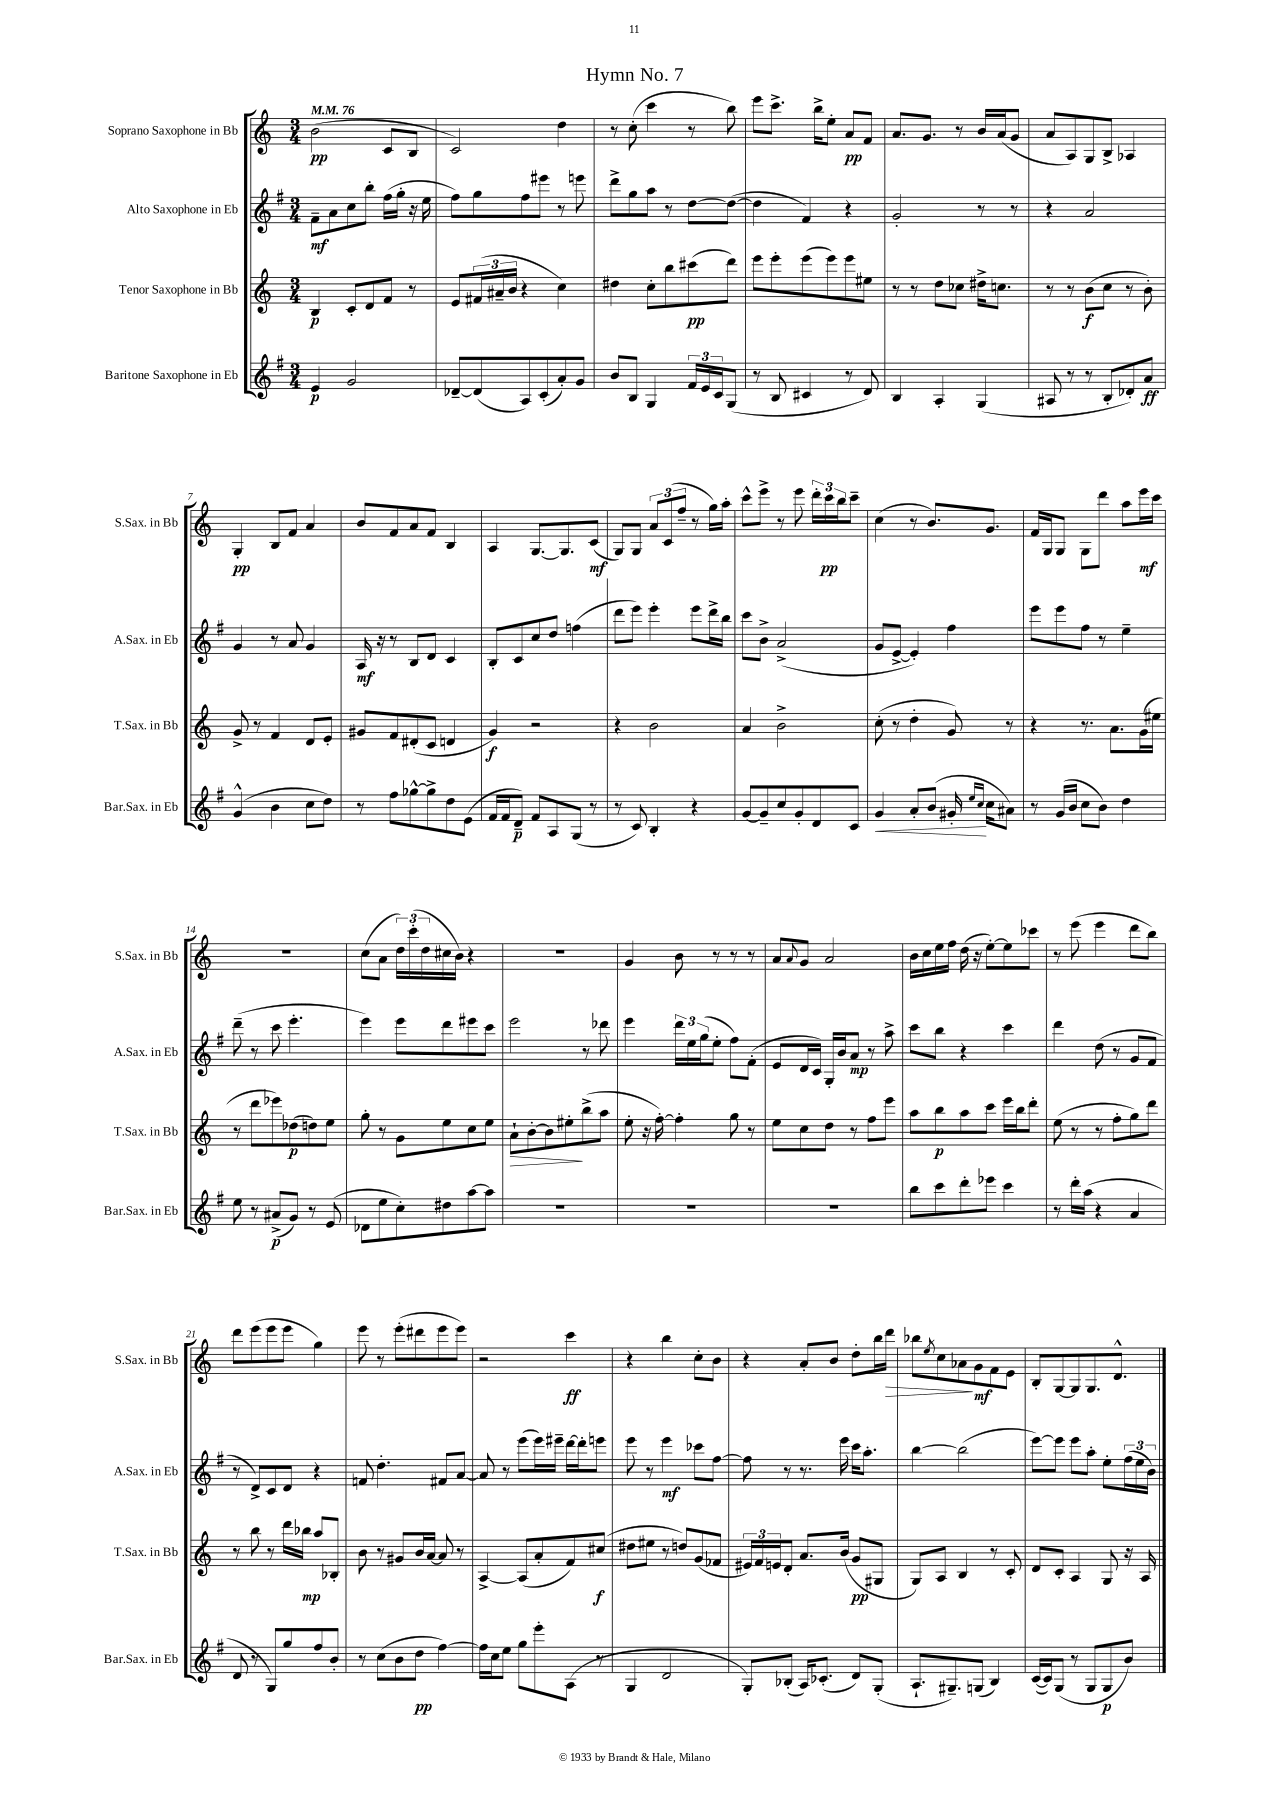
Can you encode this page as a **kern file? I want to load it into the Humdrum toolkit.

**kern	**dynam	**kern	**dynam	**kern	**dynam	**kern	**dynam
*part4	*part4	*part3	*part3	*part2	*part2	*part1	*part1
*staff4	*staff4	*staff3	*staff3	*staff2	*staff2	*staff1	*staff1
*I"Baritone Saxophone in Eb	*	*I"Tenor Saxophone in Bb	*	*I"Alto Saxophone in Eb	*	*I"Soprano Saxophone in Bb	*
*I'Bar.Sax. in Eb	*	*I'T.Sax. in Bb	*	*I'A.Sax. in Eb	*	*I'S.Sax. in Bb	*
*clefG2	*	*clefG2	*	*clefG2	*	*clefG2	*
*k[f#]	*	*k[]	*	*k[f#]	*	*k[]	*
*M3/4	*	*M3/4	*	*M3/4	*	*M3/4	*
*MM76	*	*MM76	*	*MM76	*	*MM76	*
=1	=1	=1	=1	=1	=1	=1	=1
4e/	p	4B/	p	8f#~\L	mf	(2b\	pp
.	.	.	.	8a\	.	.	.
2g/	.	8c'/L	.	8cc\	.	.	.
.	.	8d/	.	8bb'\J	.	.	.
.	.	8f/J	.	(16ff#\LL	.	8c/L	.
.	.	.	.	16gg'\JJ	.	.	.
.	.	8r	.	16r	.	8B/J	.
.	.	.	.	16ee\	.	.	.
=2	=2	=2	=2	=2	=2	=2	=2
[8d-X~/L	.	8e/L	.	8ff#\L)	.	2c/)	.
(8d-/]	.	(24f#X/L	.	8gg\	.	.	.
.	.	24a#X~/	.	.	.	.	.
.	.	24b/JJ	.	.	.	.	.
8A/)	.	4r	.	8ff#\	.	.	.
(8c'/	.	.	.	8eee#X\J	.	.	.
8a'/)	.	4cc\)	.	8r	.	4dd\	.
8g/J	.	.	.	8eeen\	.	.	.
=3	=3	=3	=3	=3	=3	=3	=3
8b/L	.	4dd#X\	.	8ddd^\L	.	8r	.
8B/J	.	.	.	8gg\	.	(8cc'\	.
4G/	.	8cc'\L	.	8aa\J	.	4ccc\	.
.	.	8bb\	.	8r	.	.	.
24f#/LL	.	(8ccc#X\	pp	[8dd\L	.	8r	.
24e/	.	.	.	.	.	.	.
24c/J	.	.	.	.	.	.	.
(8G/J	.	8ddd\J)	.	(8dd\J_	.	8bb\)	.
=4	=4	=4	=4	=4	=4	=4	=4
8r	.	8eee\L	.	4dd\]	.	8eee\L	.
8B/	.	8eee'\	.	.	.	8.ccc^\J	.
4c#X/	.	(8eee\	.	4f#/)	.	.	.
.	.	.	.	.	.	16bb^\KL	.
.	.	8eee\)	.	.	.	8ee'\J	.
8r	.	8eee\	.	4r	.	8a/L	pp
8d/)	.	8ee#X\J	.	.	.	8f/J	.
=5	=5	=5	=5	=5	=5	=5	=5
4B/	.	8r	.	2g'/	.	8.a/L	.
.	.	8r	.	.	.	.	.
.	.	.	.	.	.	8.g/J	.
4A'/	.	8dd\L	.	.	.	.	.
.	.	8cc-X\J	.	.	.	8r	.
(4G/	.	16dd#X^\KL	.	8r	.	16b/LL	.
.	.	8.ccn\J	.	.	.	(16a/J	.
.	.	.	.	8r	.	8g/J	.
=6	=6	=6	=6	=6	=6	=6	=6
8A#X/	.	8r	.	4r	.	8a/L	.
8r	.	8r	.	.	.	8A/)	.
8r	.	(8b\L	f	2a/	.	8G/	.
8B'/L	.	8cc\J	.	.	.	8B^/J	.
8d-X'/)	.	8r	.	.	.	4A-X/	.
8a/J	ff	8b'\)	.	.	.	.	.
!!LO:LB:g=z
=7	=7	=7	=7	=7	=7	=7	=7
(4g^^/	.	8g^/	.	4g/	.	4G'/	pp
.	.	8r	.	.	.	.	.
4b\	.	4f/	.	8r	.	8B/L	.
.	.	.	.	8a/	.	8f/J	.
8cc\L	.	8d/L	.	4g/	.	4a/	.
8dd\J)	.	8e'/J	.	.	.	.	.
=8	=8	=8	=8	=8	=8	=8	=8
8r	.	8g#X/L	.	16A/	mf	8b/L	.
.	.	.	.	16r	.	.	.
8ff#\L	.	8f/	.	8r	.	8f/	.
[8gg-X^^\	.	(8d#X'/	.	8B/L	.	8a/	.
8gg-^\]	.	8c/J	.	8d/J	.	8f/J	.
8dd\	.	4dn/	.	4c/	.	4B/	.
(8e\J	.	.	.	.	.	.	.
=9	=9	=9	=9	=9	=9	=9	=9
16f#/LL	.	4g/)	f	8B'/L	.	4A/	.
16f#/J	.	.	.	.	.	.	.
8d~/J)	p	.	.	8c/	.	.	.
8f#/L	.	2r	.	8cc/	.	[8.G/L	.
8A/	.	.	.	8dd/J	.	.	.
.	.	.	.	.	.	8.G/]	.
(8G/J	.	.	.	(4ffn\	.	.	.
8r	.	.	.	.	.	(8c/J	mf
=10	=10	=10	=10	=10	=10	=10	=10
8r	.	4r	.	8ddd\L	.	8G/L)	.
8c/)	.	.	.	8eee\J)	.	8G/J	.
4B'/	.	2b\	.	4eee'\	.	12a/L	.
.	.	.	.	.	.	(12c/	.
.	.	.	.	.	.	12ff~/J	.
4r	.	.	.	8eee\L	.	8r	.
.	.	.	.	16ddd^\L	.	16gg\LL)	.
.	.	.	.	16bb\JJ	.	16aa'\JJ	.
=11	=11	=11	=11	=11	=11	=11	=11
[8g/L	.	4a/	.	8ccc\L	.	8ccc^^\L	.
8g~/]	.	.	.	8b^\J	.	8eee^\J	.
8cc/	.	2b^\	.	(2a^/	.	8r	.
8g'/	.	.	.	.	.	8eee\	.
8d/	.	.	.	.	.	24ddd'\LL	.
.	.	.	.	.	.	24ccc\	pp
.	.	.	.	.	.	24bb\J	.
8c/J	.	.	.	.	.	8ccc~\J	.
=12	=12	=12	=12	=12	=12	=12	=12
!	!LO:HP:b	!	!	!	!	!	!
4g/	<	(8cc'\	.	8g/L	.	(4cc\	.
.	.	8r	.	[8e^/J	.	.	.
8a'/L	.	4dd'\	.	4e'/])	.	8r	.
(8b/J	.	.	.	.	.	8.b/L)	.
16g#X'/	.	8g/)	.	4ff#\	.	.	.
16qqee/LL	.	.	.	.	.	.	.
16qqcc/JJ	.	.	.	.	.	.	.
16cc\KL	[	.	.	.	.	8.g/J	.
8a#X\J)	.	8r	.	.	.	.	.
=13	=13	=13	=13	=13	=13	=13	=13
8r	.	4r	.	8eee\L	.	16f/LL	.
.	.	.	.	.	.	16G/J	.
(16g/LL	.	.	.	8eee\	.	8G/J	.
16b/JJ	.	.	.	.	.	.	.
8cc\L	.	8.r	.	8ff#\J	.	8G\L	.
8b\J)	.	.	.	8r	.	8ddd\J	.
.	.	8.a\L	.	.	.	.	.
4dd\	.	.	.	4ee~\	.	8aa\L	.
.	.	(16g\L	.	.	.	16eee\L	mf
.	.	16ee#X\JJ	.	.	.	16ccc\JJ	.
!!LO:LB:g=z
=14	=14	=14	=14	=14	=14	=14	=14
8ee\	.	8r	.	(8ddd~\	.	2.r	.
8r	.	8ddd\L	.	8r	.	.	.
(8a#X^/L	p	8eee-X\)	.	8ccc\	.	.	.
8g/J)	.	(8dd-X\	p	4.eee'\	.	.	.
8r	.	8ddn\)	.	.	.	.	.
(8e/	.	8ee\J	.	.	.	.	.
=15	=15	=15	=15	=15	=15	=15	=15
8d-X\L	.	8gg'\	.	4eee\)	.	(8cc\L	.
8ee\	.	8r	.	.	.	8a\J	.
8cc'\)	.	8g\L	.	8eee\L	.	24dd\LL)	.
.	.	.	.	.	.	(24ccc'\	.
.	.	.	.	.	.	24dd\	.
8dd#X\	.	8ee\	.	8ddd\	.	16cc#X\	.
.	.	.	.	.	.	16b\JJ)	.
[8aa\	.	8cc\	.	8eee#X\	.	4r	.
8aa\J]	.	8ee\J	.	8ccc\J	.	.	.
=16	=16	=16	=16	=16	=16	=16	=16
!	!	!	!LO:HP:b	!	!	!	!
2.r	.	8a`\L	>	2eee\	.	2.r	.
.	.	[8b'\	.	.	.	.	.
.	.	8b\]	.	.	.	.	.
.	.	8ee#X'\	.	.	.	.	.
.	.	(8bb^\	]	8r	.	.	.
.	.	8aa\J	.	8ddd-X\	.	.	.
=17	=17	=17	=17	=17	=17	=17	=17
2.r	.	8ee'\	.	4eee\	.	4g/	.
.	.	16r	.	.	.	.	.
.	.	[16ff'\)	.	.	.	.	.
.	.	4ff'\]	.	24ddd\LL	.	8b\	.
.	.	.	.	24ee\	.	.	.
.	.	.	.	(24gg\J	.	.	.
.	.	.	.	8ee'\J	.	8r	.
.	.	8gg\	.	8ff#\L)	.	8r	.
.	.	8r	.	(8f#'\J	.	8r	.
=18	=18	=18	=18	=18	=18	=18	=18
2.r	.	8ee\L	.	8e/L	.	8a/L	.
.	.	.	.	.	.	8qqa/	.
.	.	8cc\	.	16d/L	.	8g/J	.
.	.	.	.	16c/JJ)	.	.	.
.	.	8dd\J	.	16G'/LL	.	2a/	.
.	.	.	.	16b/J	.	.	.
.	.	8r	.	8a/J	mp	.	.
.	.	8ff\L	.	8r	.	.	.
.	.	8eee\J	.	8aa^\	.	.	.
=19	=19	=19	=19	=19	=19	=19	=19
8bb\L	.	8aa\L	.	8ccc\L	.	16b\LL	.
.	.	.	.	.	.	16cc\	.
8ccc\	.	8bb\	p	8bb\J	.	16ee\	.
.	.	.	.	.	.	16ff\JJ	.
8ddd'\	.	8aa\	.	4r	.	(16dd\	.
.	.	.	.	.	.	16r	.
8eee-X\J	.	8ccc\J	.	.	.	[8ee'\L)	.
4ccc\	.	16eee\LL	.	4ccc\	.	8ee\]	.
.	.	16bb\J	.	.	.	.	.
.	.	8ddd'\J	.	.	.	8ccc-X\J	.
=20	=20	=20	=20	=20	=20	=20	=20
8r	.	(8ee\	.	4ddd\	.	8r	.
16ddd'\LL	.	8r	.	.	.	(8eee\	.
(16aa\JJ	.	.	.	.	.	.	.
4r	.	8r	.	(8dd\	.	4eee\	.
.	.	8ff'\L	.	8r	.	.	.
4a/	.	8gg\)	.	8g/L	.	8ddd\L	.
.	.	8ddd\J	.	8f#/J	.	8bb\J)	.
!!LO:LB:g=z
=21	=21	=21	=21	=21	=21	=21	=21
8d/	.	8r	.	8r	.	8ddd\L	.
8r	.	8bb\	.	8d^/L)	.	(8eee\	.
8G/L)	.	8r	.	8c/	.	8eee\	.
8gg/	.	16ddd\LL	.	8d/J	.	8eee\J	.
.	.	16bb-X\JJ	mp	.	.	.	.
8ff#/	.	8aa/L	.	4r	.	4gg\)	.
8b'/J	.	8B-X'/J	.	.	.	.	.
=22	=22	=22	=22	=22	=22	=22	=22
8r	.	8b\	.	8fn/	.	8eee\	.
(8cc\L	.	8r	.	4.dd'\	.	8r	.
8b\	.	8g#X/L	.	.	.	(8eee'\L	.
8dd\J	pp	16b/L	.	.	.	8ddd#X\	.
.	.	[16a/JJ	.	.	.	.	.
[4ff#\)	.	8a/]	.	8f#X/L	.	8eee\	.
.	.	8r	.	[8a/J	.	8eee\J)	.
=23	=23	=23	=23	=23	=23	=23	=23
16ff#\LL]	.	[4A^/	.	8a/]	.	2r	.
16cc\J	.	.	.	.	.	.	.
8ee\J	.	.	.	8r	.	.	.
8gg\L	.	(8A/L]	.	(8eee\L	.	.	.
8eee'\	.	8a'/	.	16eee\L)	.	.	.
.	.	.	.	16eee#X~\JJ	.	.	.
(8A\J	.	8f/)	.	[16ddd\LL	.	4ccc\	ff
.	.	.	.	16ddd'\J]	.	.	.
8r	.	(8cc#X/J	f	8eeen\J	.	.	.
=24	=24	=24	=24	=24	=24	=24	=24
4G/	.	8dd#X\L	.	8eee\	.	4r	.
.	.	8ee#X\J	.	8r	.	.	.
2d/	.	8r	.	4eee\	mf	4bb\	.
.	.	8ddn/L)	.	.	.	.	.
.	.	(8g/	.	8ccc-X\L	.	8cc'\L	.
.	.	8f-X/J	.	[8ff#\J	.	8b\J	.
=25	=25	=25	=25	=25	=25	=25	=25
8G'/L)	.	24e#X/LL)	.	8ff#\]	.	4r	.
.	.	24f/	.	.	.	.	.
.	.	24en/J	.	.	.	.	.
(8B-X'/J	.	8d'/J	.	8r	.	.	.
16A/KL)	.	8.a/L	.	8.r	.	8a'/L	.
(8.c-X'/J	.	.	.	.	.	.	.
.	.	.	.	.	.	8b/J	.
.	.	(16b/Jk	.	16eee\	.	.	.
8d/L)	.	8g/L	pp	16ccc\KL	.	8dd'\L	.
.	.	.	.	8.aa'\J	.	.	.
(8G'/J	.	8G#X/J	.	.	.	16bb\L	.
!	!	!	!	!	!	!	!LO:HP:b
.	.	.	.	.	.	16ddd\JJ	>
=26	=26	=26	=26	=26	=26	=26	=26
8.A`/L	.	8G/L)	.	[4bb\	.	8bb-X\L	.
.	.	.	.	.	.	8qee/	.
.	.	8A/J	.	.	.	8cc\	.
8.G#X~/)	.	.	.	.	.	.	.
.	.	4B/	.	(2bb\]	.	8a-X\	.
(8Gn/J	.	.	.	.	.	8g\	] mf
4B/)	.	8r	.	.	.	8f\	.
.	.	8c'/	.	.	.	8e\J	.
=27	=27	=27	=27	=27	=27	=27	=27
([16c/LL	.	8d/L	.	[8eee\L)	.	8B'/L	.
16c/J])	.	.	.	.	.	.	.
(8G/J	.	8c'/J	.	8eee\J]	.	[8G/	.
8r	.	4A/	.	8eee\L	.	8G/]	.
8G/L	.	.	.	8aa'\J	.	8.G/	.
8G/	p	8G/	.	8ee'\L	.	.	.
.	.	.	.	.	.	8.d^^/J	.
8b/J)	.	16r	.	(24ff#\L	.	.	.
.	.	.	.	24ee\	.	.	.
.	.	16A/	.	.	.	.	.
.	.	.	.	24b\JJ)	.	.	.
==	==	==	==	==	==	==	==
*-	*-	*-	*-	*-	*-	*-	*-
